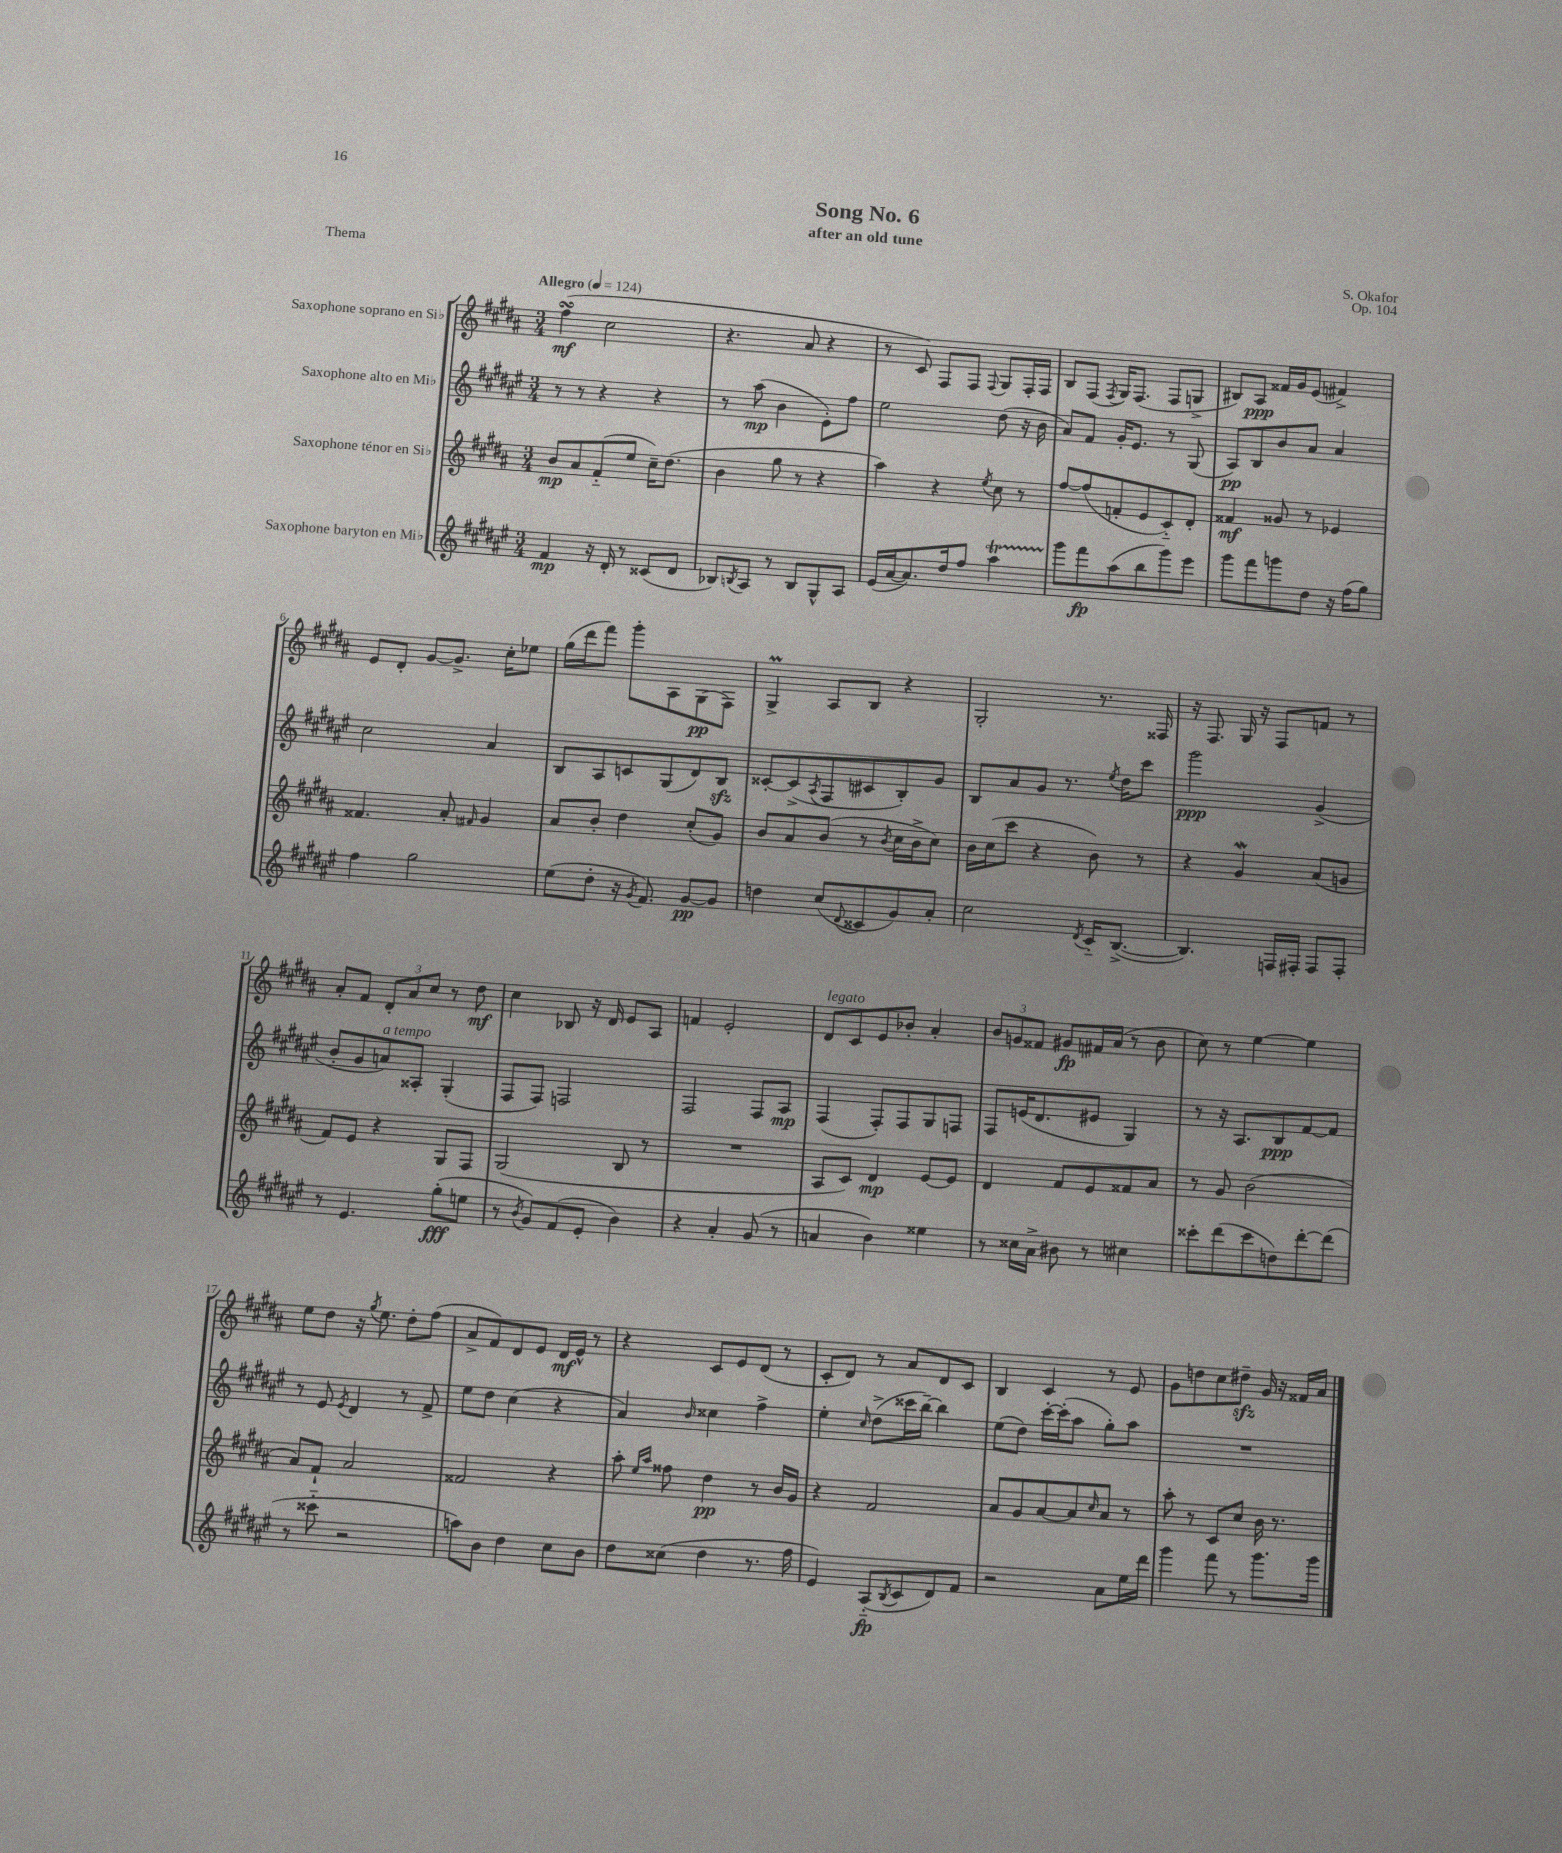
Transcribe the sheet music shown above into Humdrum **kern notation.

**kern	**dynam	**kern	**dynam	**kern	**dynam	**kern	**dynam
*part4	*part4	*part3	*part3	*part2	*part2	*part1	*part1
*staff4	*staff4	*staff3	*staff3	*staff2	*staff2	*staff1	*staff1
*I"Saxophone baryton en Mi♭	*	*I"Saxophone ténor en Si♭	*	*I"Saxophone alto en Mi♭	*	*I"Saxophone soprano en Si♭	*
*clefG2	*	*clefG2	*	*clefG2	*	*clefG2	*
*k[f#c#g#d#a#e#]	*	*k[f#c#g#d#a#]	*	*k[f#c#g#d#a#e#]	*	*k[f#c#g#d#a#]	*
*M3/4	*	*M3/4	*	*M3/4	*	*M3/4	*
*MM124	*	*MM124	*	*MM124	*	*MM124	*
=1	=1	=1	=1	=1	=1	=1	=1
!	!	!	!	!	!	!LO:TX:a:B:t=Allegro	!
4f#/	mp	8b/L	mp	8r	.	(4ff#sSSS\	mf
.	.	8a#/	.	8r	.	.	.
16r	.	(8f#/	.	4r	.	2cc#\	.
16d#'/	.	.	.	.	.	.	.
8r	.	8ee/J	.	.	.	.	.
(8c##X/L	.	16cc#~\KL)	.	4r	.	.	.
.	.	(8.dd#\J	.	.	.	.	.
8d#/J	.	.	.	.	.	.	.
=2	=2	=2	=2	=2	=2	=2	=2
8B-X/L)	.	4b\	.	8r	.	4.r	.
8qBn/	.	.	.	.	.	.	.
8A#/J	.	.	.	(8aa#\	mp	.	.
8r	.	8gg#\	.	4b\	.	.	.
8B/L	.	8r	.	.	.	8a#/	.
8G#^^/	.	4r	.	8e#'\L)	.	4r	.
8A#/J	.	.	.	8ff#\J	.	.	.
=3	=3	=3	=3	=3	=3	=3	=3
(16e#/LL	.	4aa#\)	.	2ee#\	.	8r	.
[16a#/J	.	.	.	.	.	.	.
8.a#/])	.	.	.	.	.	8c#/)	.
.	.	4r	.	.	.	8F#/L	.
16dd#/k	.	.	.	.	.	.	.
8ff#/J	.	.	.	.	.	8F#/J	.
.	.	8qee/	.	.	.	8qqF#/	.
4aa#t\	.	8cc#\	.	(8dd#\	.	8G#/L	.
.	.	8r	.	16r	.	16F#'/L	.
.	.	.	.	16b\	.	16F#/JJ	.
=4	=4	=4	=4	=4	=4	=4	=4
8ggg#\L	.	[8ff#/L	.	8a#/L)	.	8B/L	.
8fff#\	fp	(8ff#/]	.	8f#/J	.	(8F#/J	.
.	.	.	.	.	.	8qF#/	.
(8aa#\	.	8fn'/	.	16g#'/KL	.	16G#/KL)	.
.	.	.	.	8.e#/J	.	(8.F#/J	.
8bb\	.	8e/	.	.	.	.	.
8ggg#\)	.	8c#/)	.	8r	.	8F#/L	.
8eee#\J	.	8d#'/J	.	(8G#/	.	8Gn^/J	.
=5	=5	=5	=5	=5	=5	=5	=5
8ggg#\L	.	4f##X/	mf	8A#/L)	pp	8B#X/L)	.
8fff#\	.	.	.	8B/	.	8A#/J	ppp
8gggn\	.	8g##X/	.	8b/	.	16f##X/LL	.
.	.	.	.	.	.	16g#/J	.
8dd#\J	.	8r	.	8a#/J	.	(8e/J	.
16r	.	4e-X/	.	4a#/	.	4f#X^/)	.
(16ff#\KL	.	.	.	.	.	.	.
8gg#\J)	.	.	.	.	.	.	.
!!LO:LB:g=z
=6	=6	=6	=6	=6	=6	=6	=6
4ff#\	.	4.f##X/	.	2cc#\	.	8e/L	.
.	.	.	.	.	.	8d#'/J	.
2gg#\	.	.	.	.	.	[8g#/L	.
.	.	8a#'/	.	.	.	8.g#^/J]	.
.	.	16qqf#X/	.	.	.	.	.
.	.	4g#/	.	4a#/	.	.	.
.	.	.	.	.	.	16cc#'\KL	.
.	.	.	.	.	.	8ee-X\J	.
=7	=7	=7	=7	=7	=7	=7	=7
(8ee#\L	.	8a#/L	.	8B/L	.	(16gg#\LL	.
.	.	.	.	.	.	16ddd#\J	.
8dd#'\J	.	8b'/J	.	8A#/	.	8fff#\J)	.
16r	.	4dd#\	.	8cn/	.	8ggg#'\L	.
8qg#/	.	.	.	.	.	.	.
8.f#/)	.	.	.	.	.	.	.
.	.	.	.	(8G#/	.	8A#\	.
[8g#/L	pp	(8cc#'/L	.	8d#/)	.	(8G#\	pp
8g#/J]	.	8g#/J)	.	8Bzz/J	.	8F#\J)	.
=8	=8	=8	=8	=8	=8	=8	=8
4ddn\	.	8b/L	.	[8c##X'/L	.	4G#M^/	.
.	.	8a#/	.	(8c##^/]	.	.	.
.	.	.	.	8qA#/	.	.	.
(8cc#/L	.	(8b/J	.	8F#/	.	8A#/L	.
8qqd#/	.	.	.	.	.	.	.
8c##X/	.	8r	.	8c#X/	.	8B/J	.
.	.	8qb/	.	.	.	.	.
8g#/)	.	16cc#\LL	.	8B'/)	.	4r	.
.	.	16b^\J	.	.	.	.	.
8a#'/J	.	8cc#\J)	.	8g#/J	.	.	.
=9	=9	=9	=9	=9	=9	=9	=9
2cc#\	.	16b\LL	.	8B/L	.	2G#'/	.
.	.	(16cc#\J	.	.	.	.	.
.	.	8ccc#\J	.	8a#/	.	.	.
.	.	4r	.	8g#/J	.	.	.
.	.	.	.	8.r	.	.	.
8qd#/	.	.	.	.	.	.	.
16c#/KL	.	8b\)	.	.	.	8.r	.
.	.	.	.	8qee#/	.	.	.
([8.B^/J	.	.	.	16dd#\KL	.	.	.
.	.	8r	.	8ccc#\J	.	.	.
.	.	.	.	.	.	16F##X/	.
=10	=10	=10	=10	=10	=10	=10	=10
4.B/])	.	4r	.	2ggg#\	ppp	16r	.
.	.	.	.	.	.	8.F#/	.
.	.	4g#W/	.	.	.	16G#/	.
.	.	.	.	.	.	16r	.
16Fn/LL	.	.	.	.	.	8F#/L	.
16F#X'/JJ	.	.	.	.	.	.	.
8F#/L	.	(8a#/L	.	(4g#^/	.	8fn/J	.
8F#'/J	.	8gn/J	.	.	.	8r	.
!!LO:LB:g=z
=11	=11	=11	=11	=11	=11	=11	=11
8r	.	8f#/L)	.	8b'/L	.	8a#'/L	.
4.e#/	.	8e/J	.	8g#/	.	8f#/J	.
!	!	!	!	!LO:TX:a:i:t=a tempo	!	!	!
.	.	4r	.	8an/)	.	12d#'/L	.
.	.	.	.	.	.	12a#/	.
.	.	.	.	8A##X'/J	.	.	.
.	.	.	.	.	.	12cc#/J	.
(8gg#'\L	fff	8G#/L	.	(4G#'/	.	8r	.
8een\J	.	8F#/J	.	.	.	8dd#\	mf
=12	=12	=12	=12	=12	=12	=12	=12
8r	.	(2G#/	.	8F#/L	.	4cc#\	.
8qb/	.	.	.	.	.	.	.
8g#/L)	.	.	.	8F#/J)	.	.	.
(8f#/	.	.	.	2Fn/	.	8B-X/	.
8e#'/J	.	.	.	.	.	16r	.
.	.	.	.	.	.	16d#/	.
4b\)	.	8B/	.	.	.	8e/L	.
.	.	8r	.	.	.	8A#/J	.
=13	=13	=13	=13	=13	=13	=13	=13
4r	.	2.r	.	2F#/	.	4fn/	.
4a#'/	.	.	.	.	.	2e'/	.
(8g#/	.	.	.	8F#/L	.	.	.
8r	.	.	.	8A#/J	mp	.	.
=14	=14	=14	=14	=14	=14	=14	=14
!	!	!	!	!	!	!LO:TX:a:i:t=legato	!
4an/	.	8A#/L	.	(4F#/	.	8d#/L	.
.	.	8c#/J)	.	.	.	8c#/	.
4b\)	.	4d#/	mp	8F#'/L)	.	8e/	.
.	.	.	.	8F#/	.	8b-X'/J	.
4ee##X\	.	[8e/L	.	8G#/	.	4a#'/	.
.	.	8e/J]	.	8Fn/J	.	.	.
=15	=15	=15	=15	=15	=15	=15	=15
8r	.	4d#/	.	8F#/L	.	12b/L	.
.	.	.	.	.	.	12gn/	.
16cc##X\LL	.	.	.	(16en/K	.	.	.
.	.	.	.	.	.	12f##X/J	.
16a#^\JJ	.	.	.	8.d#/	.	.	.
8b#X\	.	8f#/L	.	.	.	8g#X/L	fp
8r	.	8e/	.	8e#X/J	.	16f#X/L	.
.	.	.	.	.	.	(16a#/JJ	.
4cc#X\	.	8f##X/	.	4G#/)	.	8r	.
.	.	8a#/J	.	.	.	8b\	.
=16	=16	=16	=16	=16	=16	=16	=16
8ccc##X'\L	.	8r	.	8r	.	8cc#\)	.
(8ddd#\	.	8g#/	.	16r	.	8r	.
.	.	.	.	8.A#/L	.	.	.
8ccc##\	.	(2b\	.	.	.	[4ee\	.
8ddn\)	.	.	.	8B/	ppp	.	.
[8ddd#'\	.	.	.	[8f#/	.	4ee\]	.
(8ddd#\J]	.	.	.	8f#/J]	.	.	.
!!LO:LB:g=z
=17	=17	=17	=17	=17	=17	=17	=17
8r	.	8a#/L)	.	8r	.	8ee\L	.
8ccc##X\	.	8f#`/J	.	8e#/	.	8dd#\J	.
.	.	.	.	8qe#/	.	.	.
2r	.	2a#/	.	4d#/	.	16r	.
.	.	.	.	.	.	8qgg#/	.
.	.	.	.	.	.	8.ee\	.
.	.	.	.	8r	.	8dd#'\L	.
.	.	.	.	8f#^/	.	(8ff#\J	.
=18	=18	=18	=18	=18	=18	=18	=18
8aan\L)	.	2f##X/	.	8ee#\L	.	8a#^/L	.
8b\J	.	.	.	8dd#\J	.	8f#/)	.
4dd#\	.	.	.	(4cc#\	.	8d#/	.
.	.	.	.	.	.	8e/J	.
8cc#\L	.	4r	.	4r	.	16d#/LL	mf
.	.	.	.	.	.	16e^^/JJ	.
8b\J	.	.	.	.	.	8r	.
=19	=19	=19	=19	=19	=19	=19	=19
8dd#\L	.	8aa#'\	.	4a#/)	.	4r	.
.	.	16qqee/LL	.	.	.	.	.
.	.	16qqaa#/JJ	.	.	.	.	.
(8cc##X\J	.	8ff##X\	.	.	.	.	.
.	.	.	.	16qqb/	.	.	.
4dd#\	.	4dd#\	pp	4cc##X\	.	8c#/L	.
.	.	.	.	.	.	8e/	.
8.r	.	8r	.	4ff#^\	.	(8d#/J	.
.	.	16b/LL	.	.	.	8r	.
16ff#\	.	16g#/JJ	.	.	.	.	.
=20	=20	=20	=20	=20	=20	=20	=20
4e#/)	.	4r	.	4ee#'\	.	8c#'/L	.
.	.	.	.	.	.	8d#/J)	.
.	.	.	.	16qqcc#/	.	.	.
(8A#/L	fp	2f#/	.	(8dd#^\L	.	8r	.
8qB/	.	.	.	.	.	.	.
8c#/	.	.	.	16ccc##X\L	.	8a#/L	.
.	.	.	.	[16bb~\JJ)	.	.	.
8d#/)	.	.	.	4bb\]	.	8d#/	.
8f#/J	.	.	.	.	.	8c#/J	.
=21	=21	=21	=21	=21	=21	=21	=21
2r	.	8a#/L	.	(8ee#\L	.	4B/	.
.	.	8g#/	.	8dd#\J)	.	.	.
.	.	[8a#/	.	[16ccc#'\LL	.	4c#/	.
.	.	.	.	(16ccc#'\J]	.	.	.
.	.	8a#/]	.	8aa#\J	.	.	.
.	.	16qqcc#/	.	.	.	.	.
8a#\L	.	8a#/J	.	8gg#'\L)	.	8r	.
16ee#\L	.	8r	.	8aa#\J	.	8e/	.
16ddd#\JJ	.	.	.	.	.	.	.
=22	=22	=22	=22	=22	=22	=22	=22
4ggg#\	.	8aa#'\	.	2.r	.	8g#\L	.
.	.	8r	.	.	.	8ddn\	.
8fff#\	.	8c#/L	.	.	.	8cc#\	.
8r	.	8cc#/J	.	.	.	8dd#Xzz~\J	.
8.ggg#\L	.	16b\	.	.	.	16g#/	.
.	.	8.r	.	.	.	16r	.
.	.	.	.	.	.	16f##X/LL	.
16ggg#\Jk	.	.	.	.	.	16a#/JJ	.
==	==	==	==	==	==	==	==
*-	*-	*-	*-	*-	*-	*-	*-
